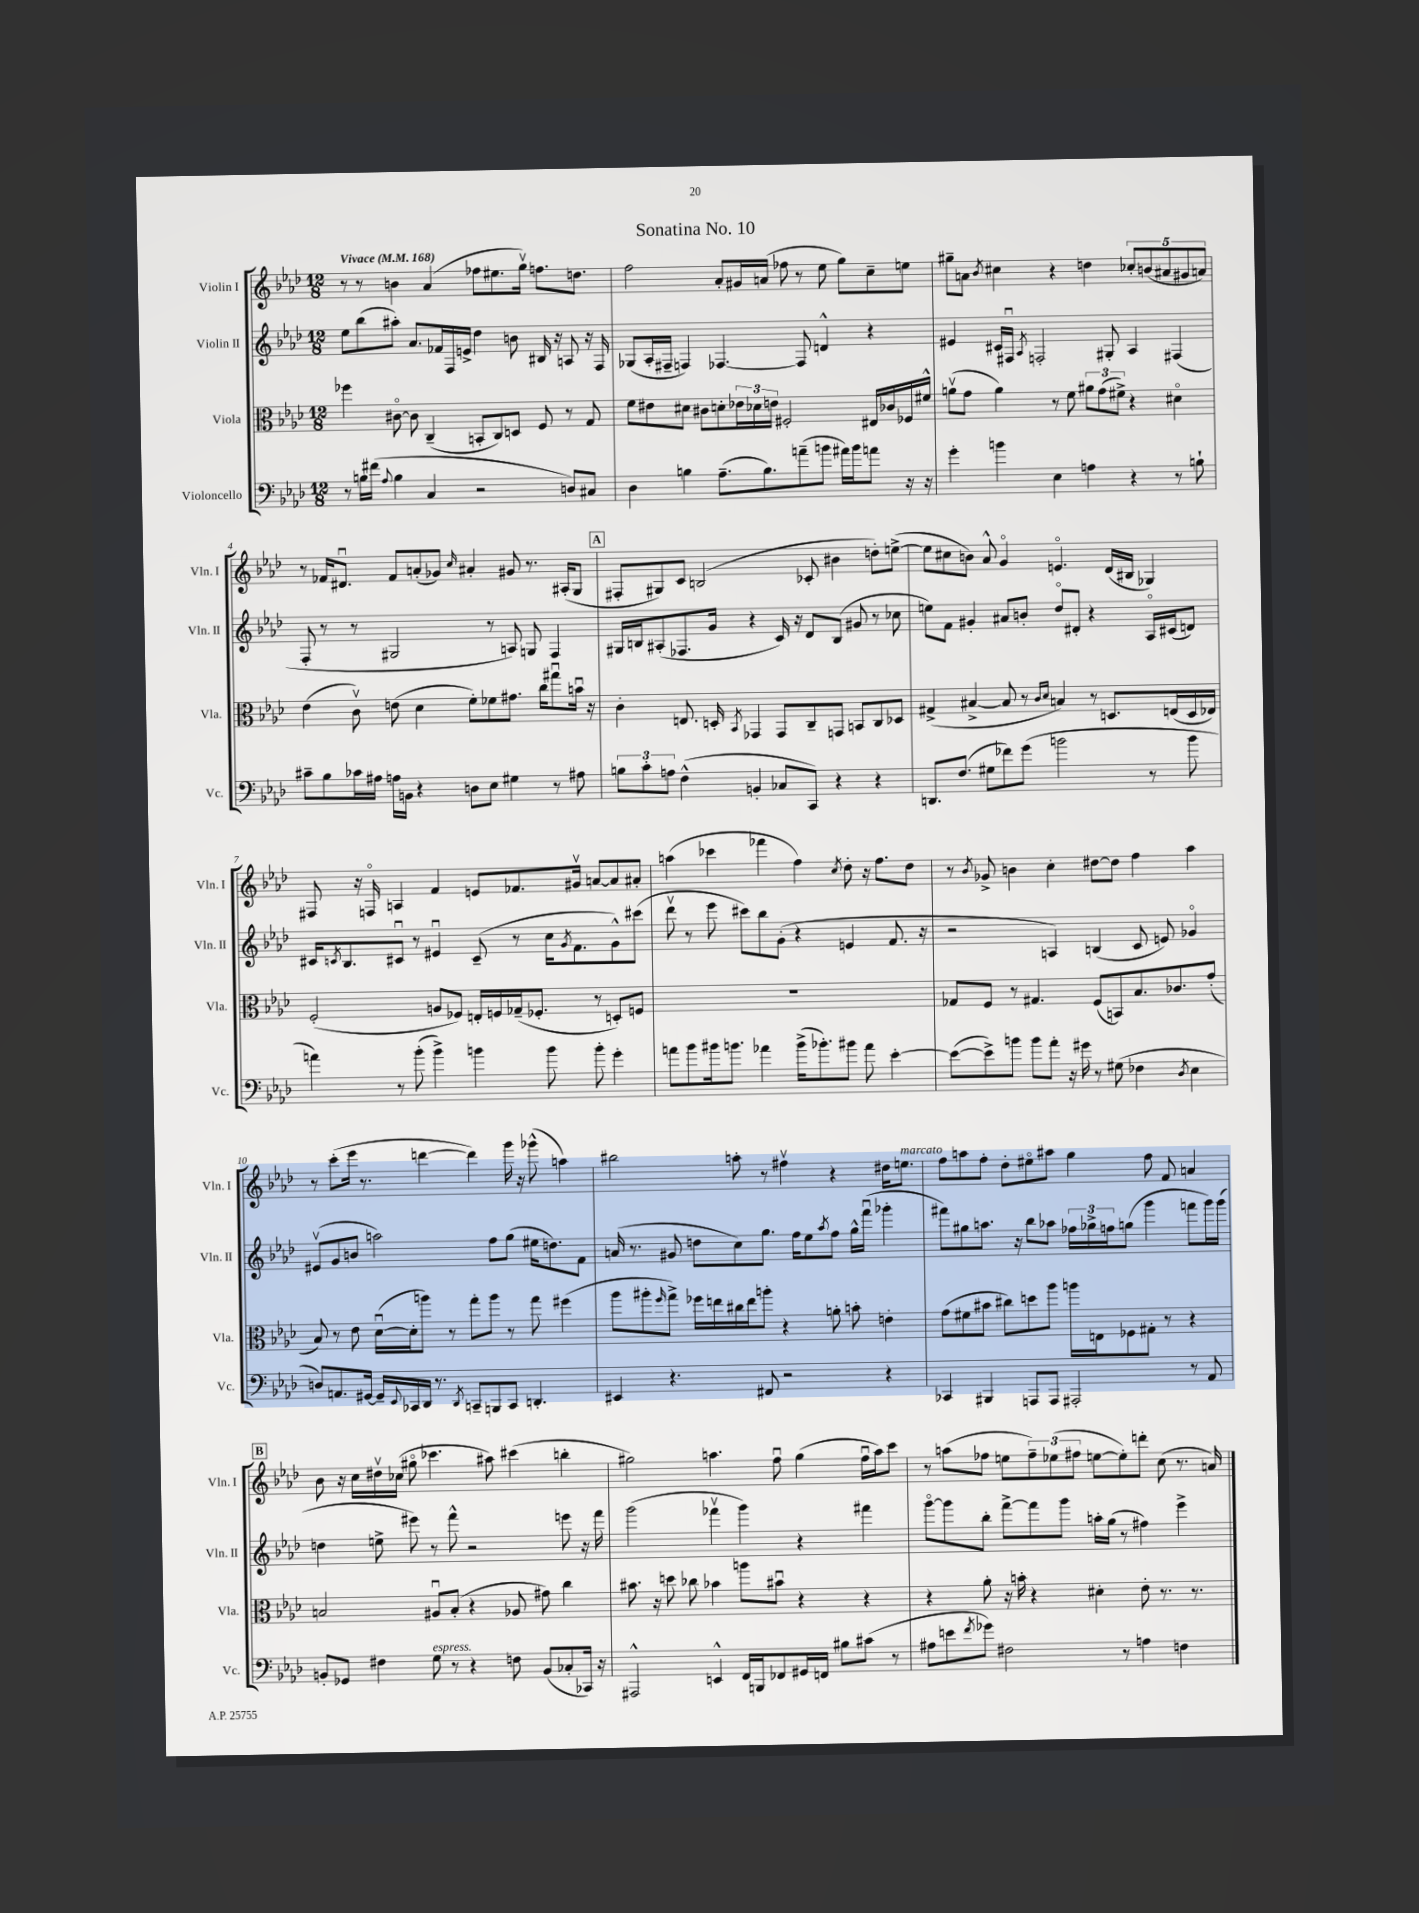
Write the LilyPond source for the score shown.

\header { title = "Sonatina No. 10" }
<<
\new StaffGroup <<
\new Staff = "s0" \with { instrumentName = "Violin I" shortInstrumentName = "Vln. I" } {
    \clef treble \key aes \major \numericTimeSignature \time 12/8 \tempo "Vivace" 4 = 168
    r8 r8 b'4 aes'4( fes''8 eis''8. g''16\upbow) f''8. d''8. |
    f''2 aes'8-. gis'16 a'16( fes''8 r8 ees''8 g''8) c''8-- e''8 |
    gis''8-- a'8 \acciaccatura { bes'8 } cis''4 r4 d''4 \tuplet 5/4 { ces''8-. b'8( ais'8 gis'8 a'8) } |
    r8 fes'16 dis'8.\downbow fes'8 a'8-.( ges'8) \grace { c''16 } ais'4-. gis'8 r8. ais16-.( g8 |
    \mark \markup { \box "A" } fis8-. gis8) c'8 b2( ces'8-. bis'4 d''8-.) e''8~->( |
    e''8 cis''8 b'8) aes'8-^ g'4\flageolet e'4.\flageolet des'16( bis16 ges4) |
    fis8 r16 f16\flageolet a4 f'4 e'8 fes'8. gis'16\upbow a'8~ a'8 ais'8-. |
    a''4( ces'''4 fes'''4 f''4) \acciaccatura { c''8 } des''8-. r16 f''8. des''8 |
    r8 \acciaccatura { bes'8 } ges'8-> b'4 c''4-. dis''8~ dis''8 f''4 aes''4 |
    r8 c'''8-.( ees'''16 r8. d'''4~ d'''4) g'''16 r16 ges'''8-^( a''4) |
    bis''2 a''8-. r8 fis''4\upbow r4 dis''16 e''8.^\markup { \italic "marcato" } |
    f''8 a''8 f''8-. des''8-. eis''8\flageolet ais''8 g''4 f''8 f'8 a'4 |
    \mark \markup { \box "B" } bes'8 r16 c''16 dis''16\upbow ces''16( gis''8\flageolet ces'''4. ais''8) cis'''4( b''4-. |
    gis''2) a''4. f''8\downbow gis''4( f''16\downbow a''16) c'''8 |
    r8 a''8( fes''8 e''8 \tuplet 3/2 { fes''8--) ees''8( fis''8 } e''8~ e''8-.) d'''8-. c''8( r8. a'16) \bar "|." |
}
\new Staff = "s1" \with { instrumentName = "Violin II" shortInstrumentName = "Vln. II" } {
    \clef treble \key aes \major \numericTimeSignature \time 12/8
    ees''8 bes''8( ais''8-.) aes'8. fes'16 f16 e'16-> des''4 b'8 bis16 r16 a8 r16 f16 |
    ges8( aes16-. fis16-- f4) fes4.~ fes8 d'4-^ r4 |
    eis'4 cis'16 fis16\downbow \acciaccatura { aes8 } f2-. gis8-. aes4 fis4( |
    f8-. r8 r8 gis2 r8 a8) g8 f4 |
    \mark \markup { \box "A" } gis16 b16 ais8-.( fes8. g'16 r4 c'16) r16 des'8 b8( gis'8 r8 ces''8 |
    e''8) f'8 gis'4-. ais'8 b'8-. des''8\flageolet dis'8-. r4 aes16\flageolet cis'16( d'8) |
    cis'16 \acciaccatura { c'8 } bes8. cis'8\downbow r8 eis'4\downbow cis'8--( r8 c''16 \acciaccatura { g'8 } f'8. g'8-^) cis'''8( |
    des'''8\upbow r8 ees'''8 cis'''8) bes''8 g'8-.( r4 e'4 f'8. r16 |
    r2 a4) b4( c'8 e'8) ges'4\flageolet |
    eis'8\upbow( g'8 b'8 a''2) f''8 g''8( eis''16 d''8.) f'8 |
    a'16( r8. gis'8 d''8 c''8) g''8. f''16 ees''8 \acciaccatura { aes''8 } f''8 g''16-^ f'''16\downbow( ges'''4-. |
    fis'''8) gis''8 a''8. r16 bes''8 aes''8 \tuplet 3/2 { fes''16 ges''16-> f''16 } g''8( g'''4 f'''8 g'''16) g'''16( |
    \mark \markup { \box "B" } d''4 e''8-> eis'''8) r8 f'''8-^ r2 e'''8 r16 f'''16 |
    g'''2( fes'''4\upbow g'''4) r4 fis'''4 |
    g'''8~\flageolet g'''8 bes''8-. f'''8~-> f'''8 g'''8 a''16-. g''16( r8 fis''4) ees'''4-> \bar "|." |
}
\new Staff = "s2" \with { instrumentName = "Viola" shortInstrumentName = "Vla." } {
    \clef alto \key aes \major \numericTimeSignature \time 12/8
    fes''4 cis'8~\flageolet cis'8 c4--( b,8-. c8) d8 f8 r8 g8 |
    f'8 eis'8 dis'8 cis'8 d'8-. \tuplet 3/2 { ees'16 des'16 e'16 } fis2-. eis16 ces'16 fes16 fis'16-^ |
    a'8\upbow( g'8 a'4) r8 f'8 \tuplet 3/2 { ais'8 g'8( fis'8->) } r4 dis'4\flageolet |
    ees'4( c'8\upbow) e'8( des'4 f'8-.) fes'8 gis'8. c''16 gis''8\downbow b'16\downbow r16 |
    \mark \markup { \box "A" } c'4-. e8. d16-. \acciaccatura { bes,8 } ges,4 ges,8 c8-- g,8 b,8 c8 des8 |
    gis4->( bis4~-> bis8 r8 \grace { c'16 des'16 } b4) r8 d8. e16( d16 ees16) |
    f2-.( a8 fes8) e16-. f16 ges16--( fes8.-. r8 d8-.) f8 |
    R1. |
    ges8 f8 r8 gis4. f8( b,8) bes8. ces'8. g'8-.( |
    bes8) r8 ees'8 des'16~\downbow( des'16-. a''8) r8 g''8-. a''8 r8 g''8 fis''4( |
    aes''8 ais''8-. \grace { f''16 } g''8->) fes''16 e''16 cis''16 e''16 a''8-. r4 a'8-. b'8-. e'4-. |
    g'8( fis'8 bis'8 cis''8) d''8 aes''8 a''16 e16 fes8 gis8-. r8 r4 |
    \mark \markup { \box "B" } b2 ais8\downbow b8-.( r4 aes8 gis'8) c''4 |
    bis'8. r16 d''8 ces''8 bes'4 a''8 bis'8\downbow r4 r4 |
    r4 aes'8-. r16 b'16-. r4 dis'4-. ees'8-. r8. r8. \bar "|." |
}
\new Staff = "s3" \with { instrumentName = "Violoncello" shortInstrumentName = "Vc." } {
    \clef bass \key aes \major \numericTimeSignature \time 12/8
    r8 b16 fis'16( \appoggiatura { aes8 } b4 c4 r2 d8) cis8 |
    des4 b4 aes8.--( b8.) a'8--( b'8 ais'16) b'16 a'8 r16 r16 |
    g'4-. b'4 ees4 a4 r4 r8 b8-! |
    cis'8-- bes8 ces'16 ais16 a16 b,16 r4 d8 ees8 gis4 r8 ais8 |
    \mark \markup { \box "A" } \tuplet 3/2 { b8 c'8-. a8 } f4-^( b,4-. ces8 c,8) r4 r4 |
    d,8. f8.( gis8 fes'8) g'8( b'2 r8 b'8 |
    a'4) r8 bes'8-.( bes'4->) b'4 b'8 b'8-. g'4-. |
    a'8 bes'8 bis'16 b'8. aes'4 b'16->( bes'8.-.) bis'8 aes'8 ees'4~-. |
    ees'8~( ees'8->) b'8 b'8 aes'8-. r16 gis'16 r8 gis8( fes4 \acciaccatura { des8 } ees4 |
    d8) a,8. gis,16~ gis,16-- \appoggiatura { ees,8 } ces,16 des,16 r8. \acciaccatura { des,8 } c,8-- b,,8 c,8 d,4.-. |
    eis,4 r4. fis,8 r2 r4 |
    ces,4 bis,,4 a,,8 a,,8 ais,,2-. r8 aes,8 |
    \mark \markup { \box "B" } b,8-. ges,8 fis4 g8^\markup { \italic "espress." } r8 r4 f8 b,8( ces8-. ces,16) r16 |
    ais,,2-^ e,4-^ f,16 b,,16 fes,8 gis,16 f,16 bis8 cis'8( r8 |
    ais8 e'8 \acciaccatura { f'8 } ges'8) fis2 r8 a4 f4 \bar "|." |
}
>>
>>
